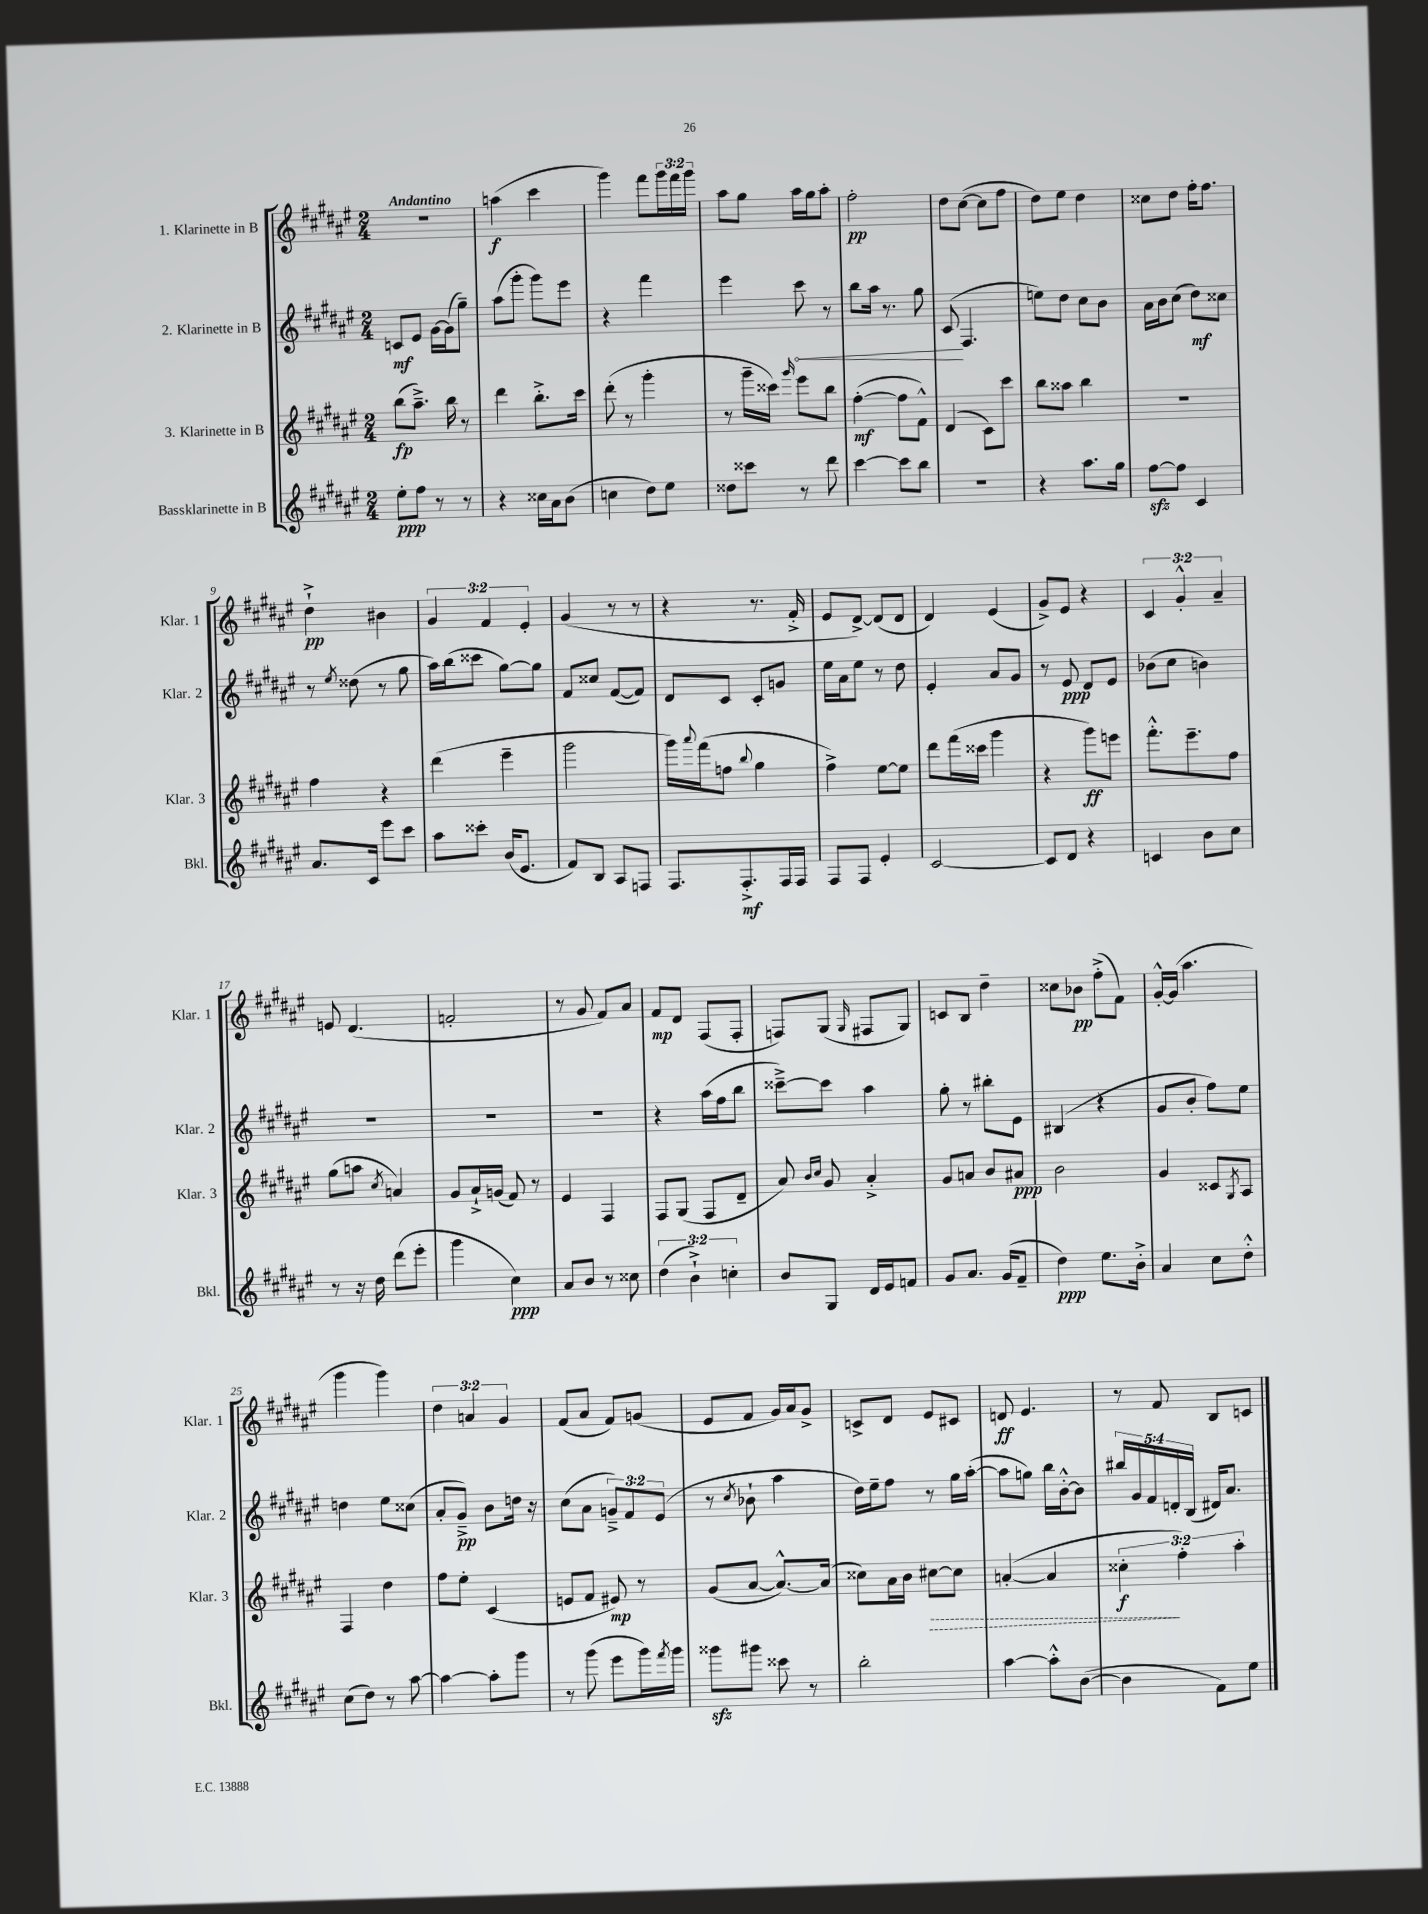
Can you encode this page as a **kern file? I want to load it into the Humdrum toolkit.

**kern	**kern	**kern	**kern
*staff4	*staff3	*staff2	*staff1
*clefG2	*clefG2	*clefG2	*clefG2
*k[f#c#g#d#a#e#]	*k[f#c#g#d#a#e#]	*k[f#c#g#d#a#e#]	*k[f#c#g#d#a#e#]
*M2/4	*M2/4	*M2/4	*M2/4
8ee#'	(8bb	8c	2r
8ff#	8.aa#~^)	8e#	.
8r	.	[16g#	.
.	16bb	(16g#]	.
8r	8r	8gg#~)	.
=	=	=	=
4r	4ddd#	(8aa#	(4aa
.	.	8ggg#'	.
16cc##	8.bb'^	8ggg#)	4ccc#
16a#	.	.	.
(8b	.	8eee#	.
.	16ccc#	.	.
=	=	=	=
4cc	(8ddd#'	4r	4ggg#)
.	8r	.	.
8dd#)	4ggg#'	4fff#	8fff#
8ee#	.	.	24ggg#
.	.	.	24fff#
.	.	.	24ggg#
=	=	=	=
8dd##	8r	4eee#	8aa#
8ccc##	16ggg#~	.	8gg#
.	16ccc##)	.	.
.	16qqggg#	.	.
8r	8eee#	8ccc#	16aa#
.	.	.	16gg#
8ddd#	8bb	8r	8aa#'
=	=	=	=
[4ccc#	([4ff#'	8bb	2ff#'
.	.	16aa#	.
.	.	8.r	.
8ccc#]	8ff#]	.	.
8bb	8f#^^)	8gg#	.
=	=	=	=
2r	(4d#	(8c#	8dd#
.	.	4.F#	([8cc#
.	8c#)	.	8cc#]
.	8ccc#	.	8ff#
=	=	=	=
4r	8bb	8ee)	8dd#)
.	8aa##	8dd#	8ee#
8.aa#	4bb	8cc#	4dd#
.	.	8b	.
16gg#	.	.	.
=	=	=	=
[8ff#	2r	16a#	8cc##
.	.	16b	.
8ff#]	.	(8cc#	8dd#
4c#	.	8dd#)	16ff#'
.	.	.	8.ff#
.	.	8cc##	.
=	=	=	=
8.a#	4ff#	8r	4dd#`^
.	.	8qee#	.
.	.	(8dd##	.
16c#	.	.	.
8eee#	4r	8r	4b#
8ccc#	.	8gg#	.
=	=	=	=
8aa#	(4ddd#	16aa#)	6g#
.	.	(16bb	.
8ccc##'	.	8ccc##	.
.	.	.	6f#
(16b	4eee#~	[8gg#)	.
8.e#	.	.	.
.	.	.	6e#'
.	.	8gg#]	.
=	=	=	=
8f#)	2ggg#	8f#	(4g#
8B	.	8cc##	.
8A#	.	([8f#	8r
8F	.	8f#])	8r
=	=	=	=
8.F#	16ggg#)	8d#	4r
.	8qqaaa#	.	.
.	(16fff#	.	.
.	8ff	8c#	.
8.F#'^	.	.	.
.	8qqbb	.	.
.	4gg#	8c#'	8.r
16F#	.	8g	.
16F#	.	.	16f#'^
=	=	=	=
8F#	4ff#^)	16ee#	8e#
.	.	16a#	.
8F#	.	8ee#	[8d#^)
4e#'	[8ee#	8r	(8d#]
.	8ee#]	8dd#	8d#
=	=	=	=
[2c#	8ddd#	4e#'	4d#)
.	(16fff#	.	.
.	16ccc##	.	.
.	4ggg#	8a#	(4e#
.	.	8g#	.
=	=	=	=
8c#]	4r	8r	8g#^)
8d#	.	8e#	8e#
4r	8ggg#)	8d#	4r
.	8eee	8e#	.
=	=	=	=
4c	8.fff#'^^	(8b-	6c#
.	.	8cc#	.
.	.	.	6g#'^^
.	8.eee#~	.	.
8b	.	4b)	.
.	.	.	6a#~
8cc#	8ff#	.	.
=	=	=	=
8r	(8gg#	2r	8e
16r	8aa	.	(4.d#
16dd#	.	.	.
.	8qcc#	.	.
(8ddd#	4a)	.	.
8eee#'	.	.	.
=	=	=	=
4ggg#	8g#	2r	2f'
.	16a#`^	.	.
.	(16g	.	.
4cc#)	8f#)	.	.
.	8r	.	.
=	=	=	=
8a#	4e#	2r	8r
8b	.	.	8g#
8r	4F#	.	8f#)
8cc##	.	.	8a#
=	=	=	=
(6dd#	8F#	4r	8f#
.	(8G#	.	8d#
6b`^)	.	.	.
.	8F#	(16aa#	(8F#
.	.	16ff#	.
6cc'	.	.	.
.	8d#~	8bb	8F#'
=	=	=	=
8b	8a#)	[8ccc##~^)	8F)
.	16qqb	.	.
.	16qqcc#	.	.
8G#	8g#	8ccc##]	(8G#
.	.	.	16qqG#
16d#	4a#'^	4aa#	8F#
16e#	.	.	.
8f	.	.	8G#)
=	=	=	=
8g#	8g#	8gg#'	8c
8.a#	8a	8r	8B
.	8b	8bb#'	4dd#~
(16g#	.	.	.
8f#~	8a#	8e#	.
=	=	=	=
4dd#)	2b	(4B#	8cc##
.	.	.	8b-
8.ee#	.	4r	(8ff#'^
.	.	.	8f#)
16b'^	.	.	.
=	=	=	=
4a#	4g#	8g#	[16g#'^^
.	.	.	(16g#]
.	.	8b'	4.aa#
8cc#	8c##	8ff#)	.
.	8qG#	.	.
8dd#'^^	8A#	8ee#	.
=	=	=	=
(8cc#	4F#	4dd	4ggg#
8dd#)	.	.	.
8r	4dd#	8ee#	4ggg#)
[8aa#	.	(8cc##	.
=	=	=	=
4aa#_	8ff#	8a#'	6dd#
.	8ee#'	8g#~^)	.
.	.	.	6a
8aa#']	(4c#	8b	.
.	.	.	6g#
8ggg#	.	16dd	.
.	.	16r	.
=	=	=	=
8r	8e	(8cc#	(8f#
(8ggg#	8f#	8a#	8a#
8eee#	8e#)	12g~^)	8f#)
.	.	12f#	.
16ggg#)	8r	.	(8g
.	.	(12e#	.
8qfff#	.	.	.
16ggg#	.	.	.
=	=	=	=
8ggg##	(8g#	8r	8e#
.	.	8qcc#	.
8ggg#	[8a#	8b-`	8f#
8ccc##	8.a#^^_)	4aa#	16g#)
.	.	.	16a#
8r	.	.	8g#^
.	(16a#]	.	.
=	=	=	=
2bb'	8cc##)	16dd#)	8c^
.	.	16ee#~	.
.	16a#	8ff#	8d#
.	16b	.	.
.	[8cc#	8r	8e#
.	8cc#]	16gg#	8c#
.	.	([16aa#'	.
=	=	=	=
[4aa#	([4a'	8aa#]	8d
.	.	8gg)	4.e#
8aa#'^^]	4a]	16bb	.
.	.	[16b'^^	.
([8b	.	8b]	.
=	=	=	=
4b]	6cc##'	20bb#	8r
.	.	20g#	.
.	.	20f#	.
.	.	.	8f#
.	.	20d'	.
.	6ff#')	.	.
.	.	(20B	.
8f#)	.	16d#)	8B
.	.	8.a#	.
.	6aa#'	.	.
8ee#	.	.	8c
==	==	==	==
*-	*-	*-	*-
